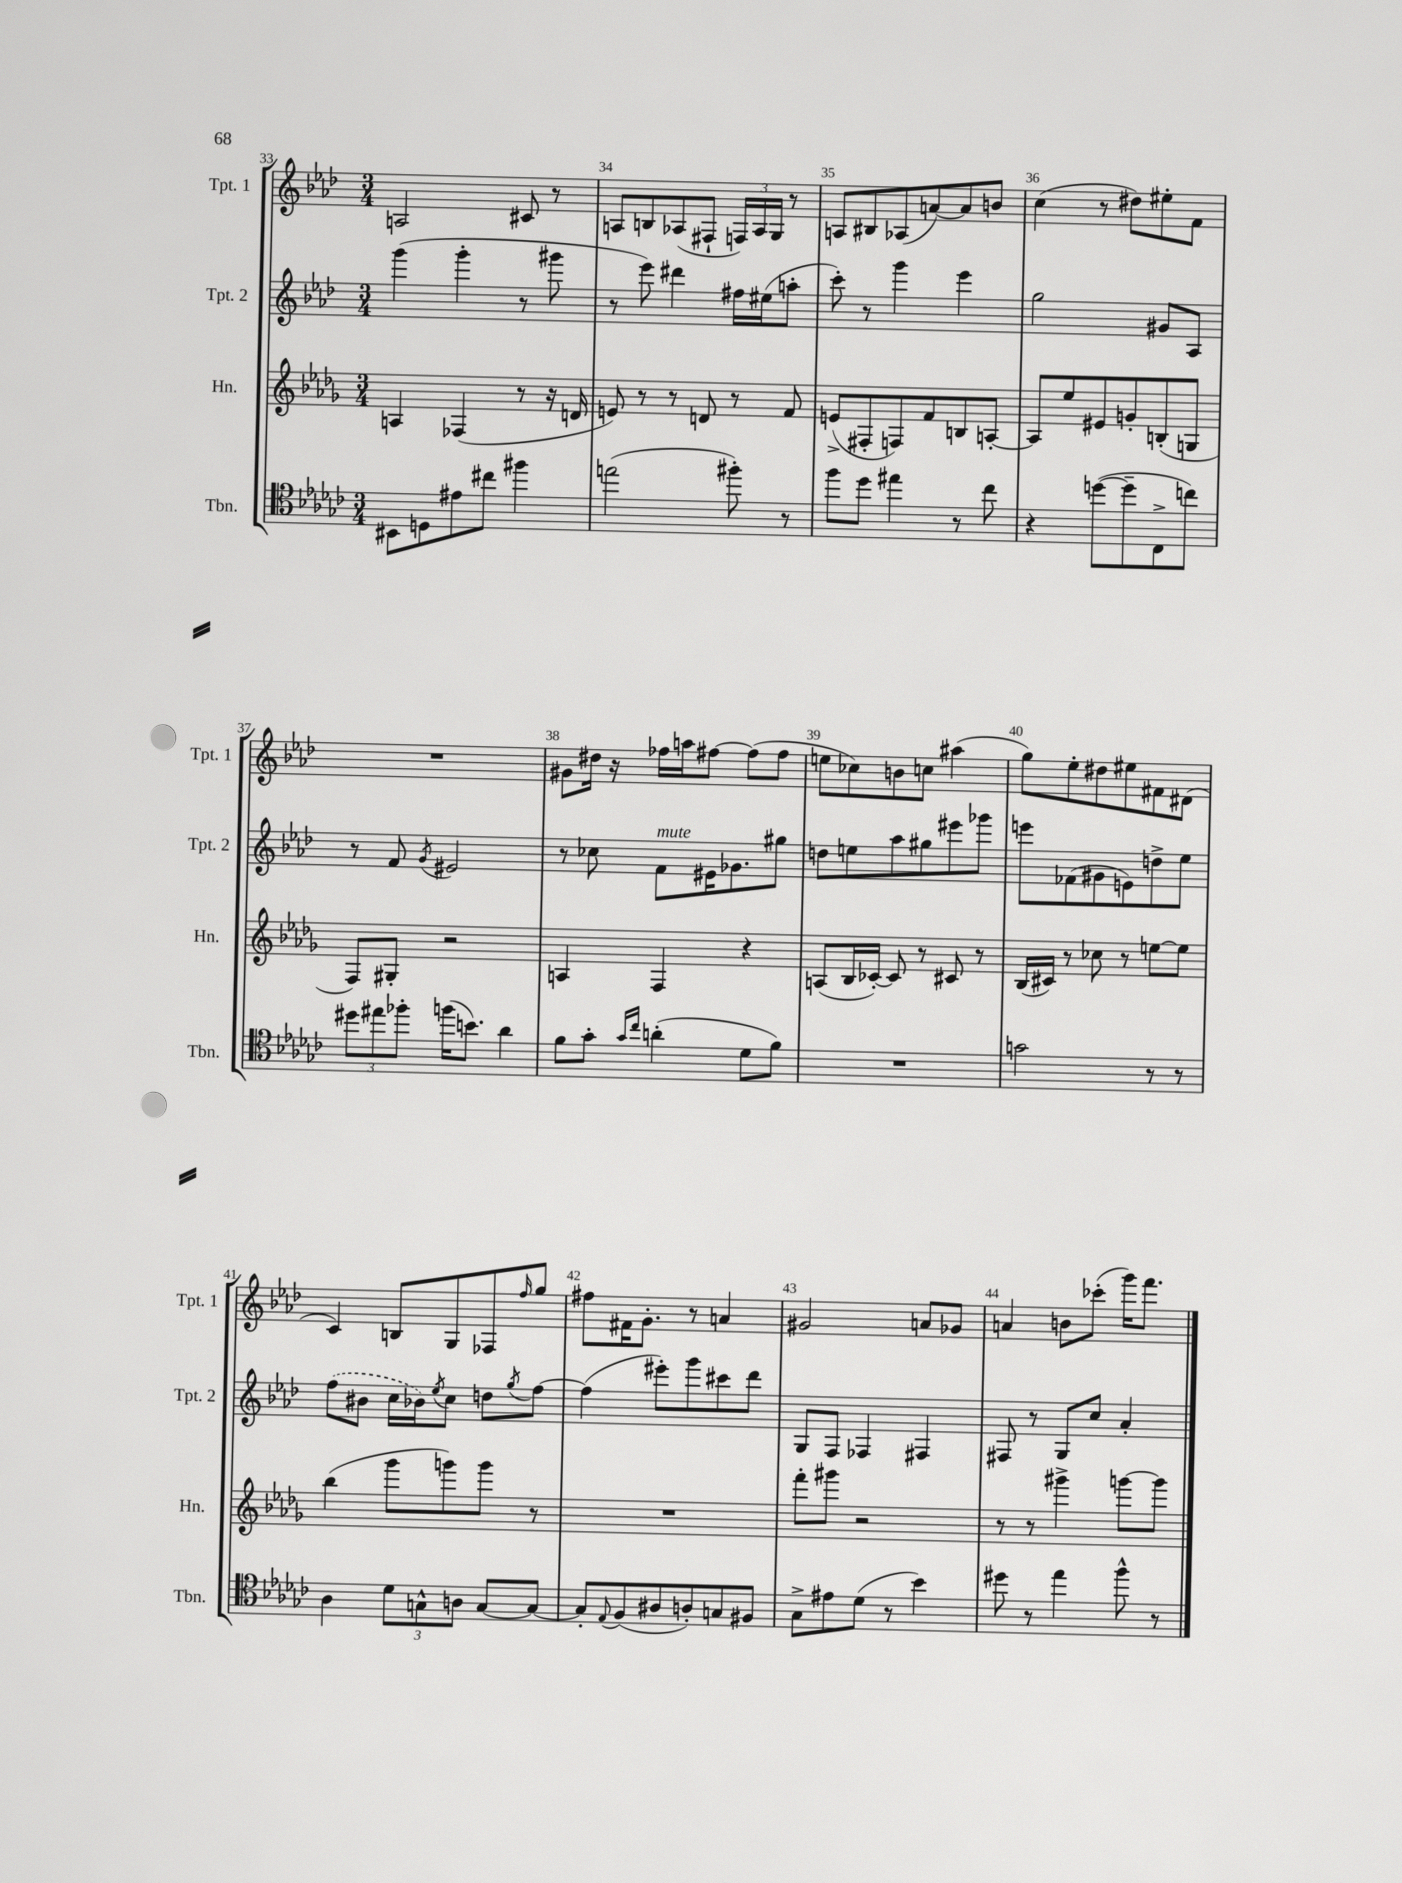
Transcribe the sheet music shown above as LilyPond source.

<<
\new StaffGroup <<
\new Staff = "s0" \with { instrumentName = "Tpt. 1" shortInstrumentName = "Tpt. 1" } {
    \clef treble \key aes \major \numericTimeSignature \time 3/4
    a2 cis'8 r8 |
    a8 b8 aes8( fis8-! \tuplet 3/2 { f16) aes16 g16 } r8 |
    a8 bis8 aes8( a'8~) a'8 b'8 |
    c''4( r8 dis''8) eis''8-. f'8 |
    R2. |
    gis'8 dis''16 r16 fes''16 a''16 fis''8~ fis''8( fis''8 |
    e''8 ces''8) b'8 c''8 ais''4( |
    g''8) ees''8-. dis''8 eis''8 fis'8 dis'8( |
    c'4) b8 g8 fes8 \grace { f''16 } g''8 |
    fis''8 fis'16 g'8.-. r8 a'4 |
    gis'2 a'8 ges'8 |
    a'4 b'8 ces'''8-.( g'''16) f'''8. \bar "|." |
}
\new Staff = "s1" \with { instrumentName = "Tpt. 2" shortInstrumentName = "Tpt. 2" } {
    \clef treble \key aes \major \numericTimeSignature \time 3/4
    g'''4( g'''4-. r8 gis'''8 |
    r8 ees'''8) dis'''4 fis''16 eis''16( a''8-. |
    c'''8-.) r8 g'''4 ees'''4 |
    g''2 gis'8 aes8 |
    r8 f'8 \acciaccatura { g'8 } eis'2 |
    r8 ces''8 f'8^\markup { \italic "mute" } eis'16 ges'8. gis''8 |
    d''8 e''8 aes''8 gis''8 eis'''8 ges'''8 |
    e'''8 fes'8( gis'8 e'8) d''8-> ees''8 |
    \once \slurDashed f''8( bis'8 c''16 bes'16) \acciaccatura { ees''8 } c''8 d''8 \acciaccatura { g''8 } f''8~ |
    f''4( eis'''8-.) g'''8 cis'''8 des'''8 |
    g8 f8 fes4 fis4 |
    fis8 r8 g8 c''8 aes'4-. \bar "|." |
}
\new Staff = "s2" \with { instrumentName = "Hn." shortInstrumentName = "Hn." } {
    \clef treble \key des \major \numericTimeSignature \time 3/4
    a4 fes4( r8 r16 d'16 |
    e'8) r8 r8 d'8 r8 f'8 |
    e'8->( fis8-. f8) f'8 b8 a8~-. |
    a8 ees''8 eis'8 g'8-. b8-.( g8 |
    f8) gis8-. r2 |
    a4 f4 r4 |
    a8( bes16 ces'16~-.) ces'8 r8 cis'8 r8 |
    bes16( cis'16) r8 ces''8 r8 e''8~ e''8 |
    bes''4( ges'''8 g'''8) g'''8 r8 |
    R2. |
    f'''8-. gis'''8 r2 |
    r8 r8 gis'''4-> g'''8~ g'''8 \bar "|." |
}
\new Staff = "s3" \with { instrumentName = "Tbn." shortInstrumentName = "Tbn." } {
    \clef tenor \key ges \major \numericTimeSignature \time 3/4
    bis,8 d8 eis'8 cis''8 fis''4 |
    e''2( fis''8-.) r8 |
    f''8 des''8 eis''4 r8 ces''8 |
    r4 d''8~( d''8-- ces8-> c''8) |
    \tuplet 3/2 { dis''8 eis''8 fes''8-. } f''16( b'8.) aes'4 |
    f'8 ges'8-. \grace { ges'16 ces''16 } a'4-.( des'8 f'8) |
    R2. |
    g'2 r8 r8 |
    aes4 \tuplet 3/2 { des'8 g8-^ a8 } g8~ g8~ |
    g8-. \appoggiatura { ees8 } f8( ais8 a8-.) g8 fis8 |
    ges8-> eis'8 des'8( r8 bes'4) |
    dis''8 r8 ees''4 f''8-^ r8 \bar "|." |
}
>>
>>
\layout { \context { \Score currentBarNumber = #33 \override BarNumber.break-visibility = ##(#f #t #t) barNumberVisibility = #all-bar-numbers-visible } }
